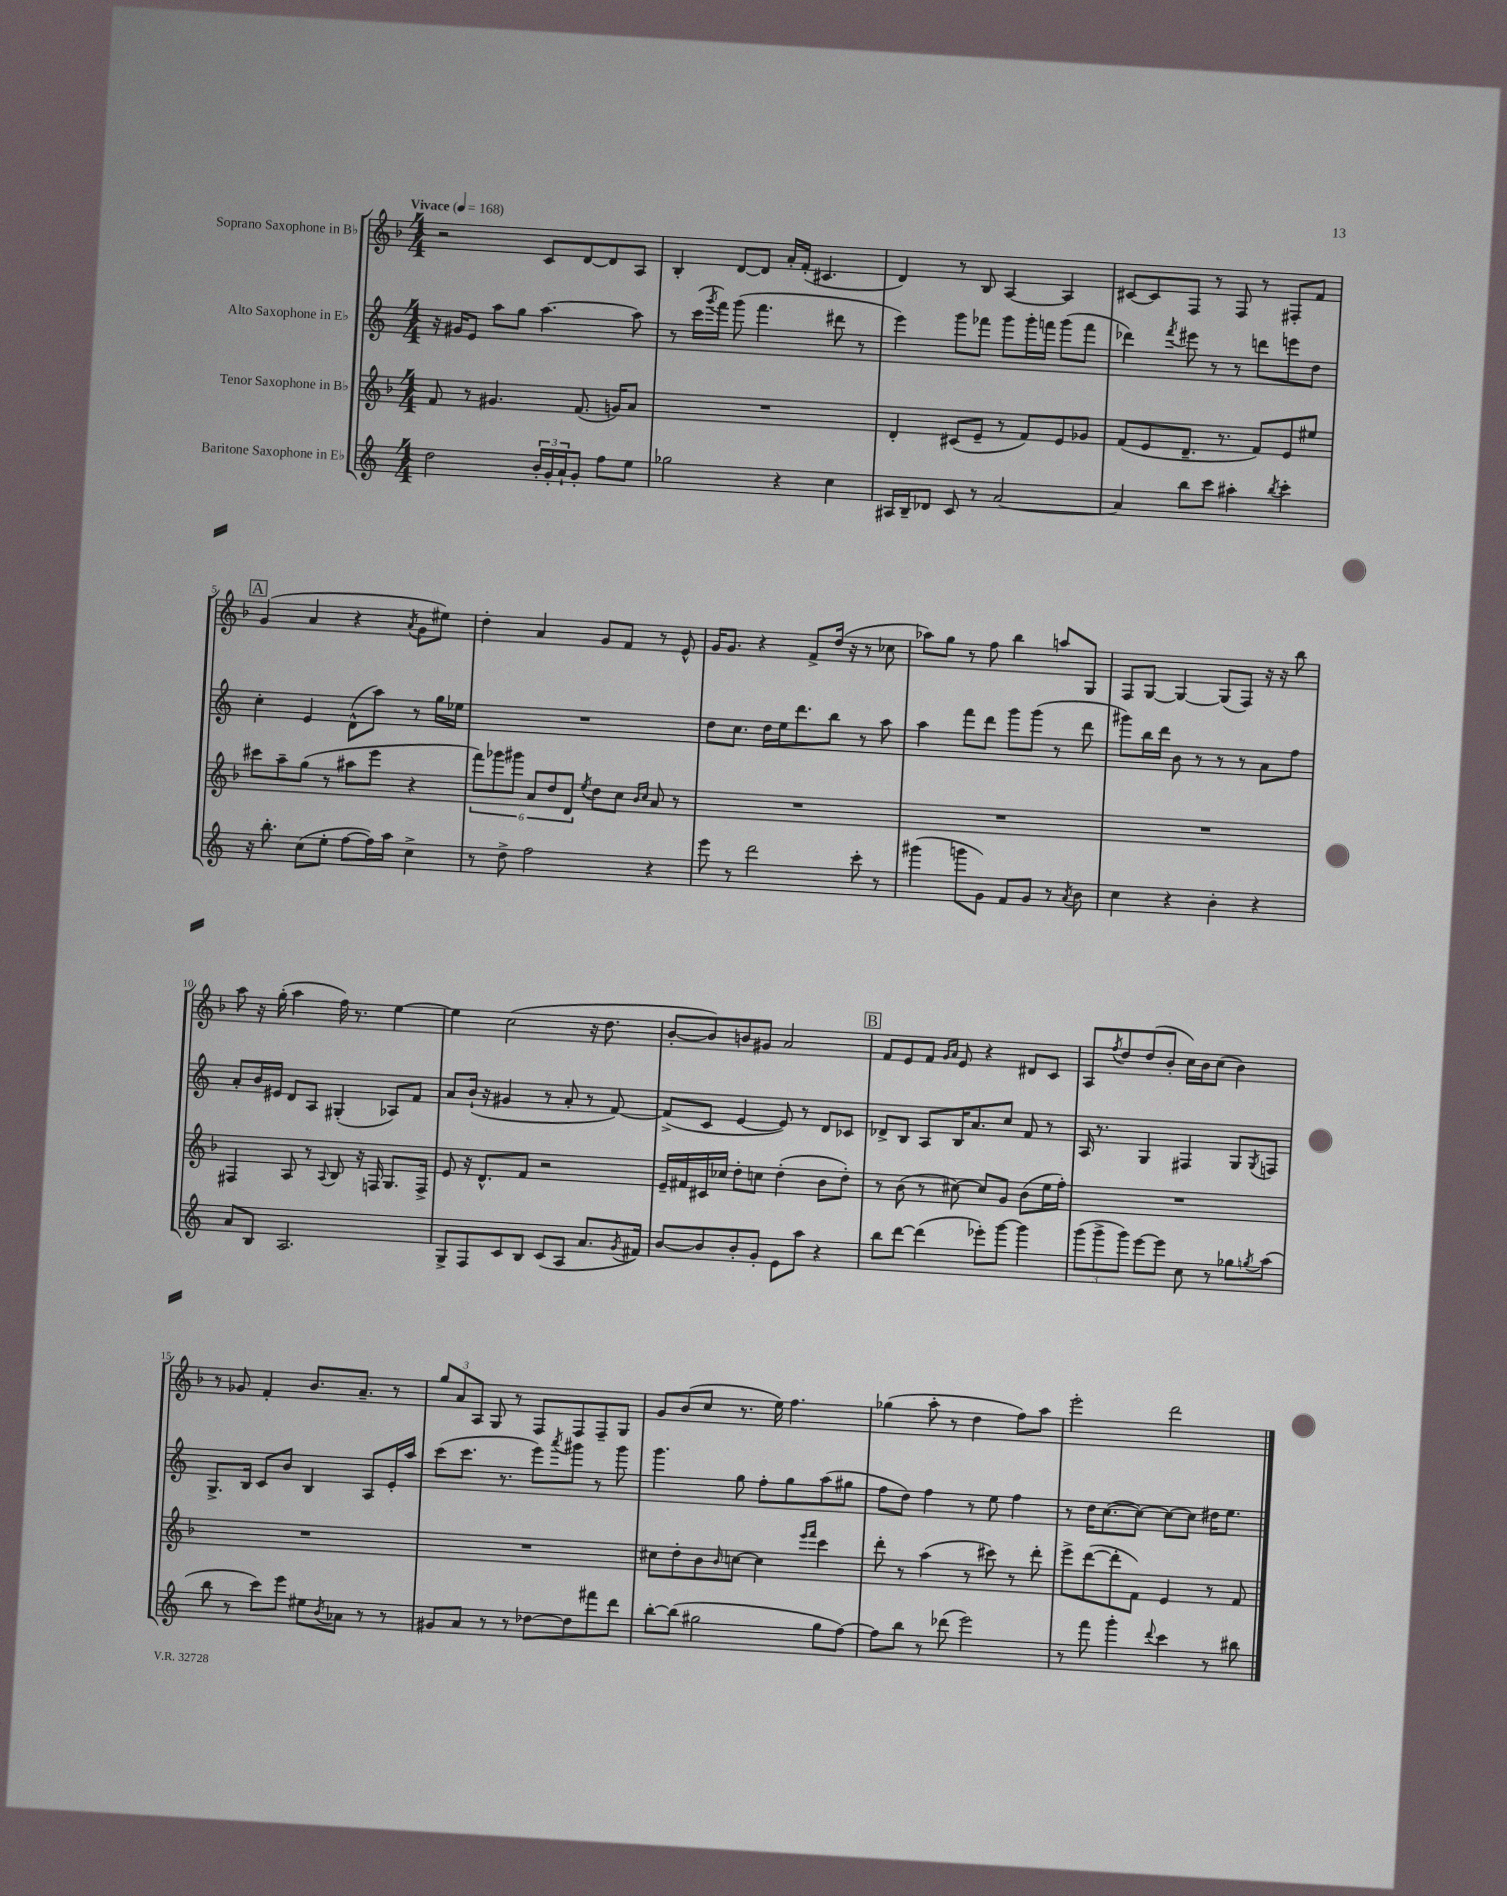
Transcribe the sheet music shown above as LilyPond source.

<<
\new StaffGroup <<
\new Staff = "s0" \with { instrumentName = "Soprano Saxophone in Bb" } {
    \clef treble \key f \major \numericTimeSignature \time 4/4 \tempo "Vivace" 4 = 168
    r2 c'8 d'8~ d'8 a8 |
    bes4-. d'8~ d'8 a'16-. f'16-.( cis'4. |
    d'4) r8 bes8 a4~ a4 |
    cis'8~ cis'8 f8 r8 f8 r8 fis8-. f'8 |
    \mark \markup { \box "A" } g'4( a'4 r4 \acciaccatura { a'8 } g'8 eis''8) |
    d''4-. a'4 g'8 f'8 r8 e'8-^ |
    g'16 g'8. r4 f'8-> d''16( r16 r8 ces''8 |
    aes''8) g''8 r8 f''8 bes''4 a''8 g8 |
    f8 g8~ g4~ g8( f8) r16 r16 bes''8 |
    a''8 r16 g''16-.( a''4 f''16) r8. e''4~ |
    e''4 c''2( r16 d''8. |
    bes'8~-. bes'8) b'8 gis'8 a'2 |
    \mark \markup { \box "B" } f'8 e'8 f'8 \grace { g'16 a'16 } e'8 r4 dis'8 c'8 |
    a8 \acciaccatura { f''8 } d''8 d''8( bes'8-. c''16) bes'16 c''8( bes'4) |
    r8 ges'8 f'4-. bes'8. a'8.-- r8 |
    \tuplet 3/2 { g''8 a'8 a8 } g8 r8 f8 f8 f8-- g8 |
    g'8 bes'8( c''8 r8. e''16) f''4. |
    ges''4( a''8-. r8 d''4 f''8) a''8 |
    e'''2-. d'''2 \bar "|." |
}
\new Staff = "s1" \with { instrumentName = "Alto Saxophone in Eb" } {
    \clef treble \key c \major \numericTimeSignature \time 4/4
    r16 gis'16 e'8 a''8 g''8 a''4.~ a''8 |
    r8 c'''16( \acciaccatura { g'''8 } f'''16) g'''8( f'''4. dis'''8 r8 |
    e'''4) g'''8 fes'''8 g'''8 g'''16-. f'''16 g'''8( f'''8 |
    des'''4) \acciaccatura { f'''8 } eis'''8 r8 r8 d'''8 e'''8 d''8 |
    \mark \markup { \box "A" } c''4-. e'4 d'8-^( a''8) r8 g''16 ees''16 |
    R1 |
    d''8 c''8. d''16 e''16 d'''8. b''8 r8 a''8 |
    a''4 f'''8 d'''8 g'''8 g'''8( r8 d'''8 |
    gis'''8) b''16 d'''16 b'8 r8 r8 r8 a'8 f''8 |
    a'8-. b'16 eis'16 d'8 a8 gis4-.( aes8) f'8 |
    a'8 b'16-!( r16 gis'4 r8 a'8-. r8 f'8~) |
    f'8->( c'8 e'4~ e'8) r8 d'8 ces'8 |
    \mark \markup { \box "B" } des'8-> b8 a8 b16 a'8. c''8 f'8 r8 |
    a16 r8. g4 fis4 g8 \acciaccatura { g8 } f8 |
    g8.-> b16 c'8 b'8 b4 a8 e'16-. a''16 |
    c'''8( c'''8. r8. e'''8) \acciaccatura { a'''8 } gis'''8 r8 gis'''8 |
    g'''4. g''8 f''8-. g''8 a''8( gis''8 |
    f''8 d''8) f''4 r8 e''8 f''4 |
    r8 d''16 c''8.~( c''8~) c''8~ c''8 dis''16 e''8. \bar "|." |
}
\new Staff = "s2" \with { instrumentName = "Tenor Saxophone in Bb" } {
    \clef treble \key f \major \numericTimeSignature \time 4/4
    f'8 r8 gis'4. f'8.( g'16) a'8 |
    R1 |
    d'4-. cis'8( e'8-- r8 f'8) e'8 ges'8 |
    f'8( e'8 d'8.-- r8. f'8) e'8 eis''8 |
    \mark \markup { \box "A" } cis'''8 a''8-- g''8( r8 ais''8 e'''8 r4 |
    \tuplet 6/4 { f'''8) ges'''8 gis'''8 a'8 d''8 d'8 } \acciaccatura { e''8 } d''8 c''8 \grace { bes'16 c''16 } a'8 r8 |
    R1 |
    R1 |
    R1 |
    fis4 a8 r8 \appoggiatura { a8 } bes8 r16 f16 g8. f16-> |
    e'8 r16 d'8.-^ f'8 r2 |
    e'16-- fis'16 cis'16 ces''16 d''8-. c''8 d''4-.( bes'8 d''8-.) |
    \mark \markup { \box "B" } r8 bes'8( r8 cis''8~) cis''8 g'8 bes'8( e''16 f''16-.) |
    R1 |
    R1 |
    R1 |
    cis''8 d''8-. bes'8 \grace { bes'16 } c''8~ c''4 \grace { e'''16 f'''16 } c'''4 |
    d'''8-. r8 a''4( r8 cis'''8) r8 d'''8-. |
    e'''8-> d'''8~( d'''8-. f'8) e'4 r8 f'8 \bar "|." |
}
\new Staff = "s3" \with { instrumentName = "Baritone Saxophone in Eb" } {
    \clef treble \key c \major \numericTimeSignature \time 4/4
    d''2 \tuplet 3/2 { b'16-. g'16-. a'16-! } g'8-. f''8 e''8 |
    ges''2 r4 c''4 |
    ais16 b16-- des'8 c'8 r8 a'2~ |
    a'4 b''8 c'''8 ais''4-. \acciaccatura { b''8 } c'''4-. |
    \mark \markup { \box "A" } r16 b''8.-. c''8( e''8-. f''8~ f''16) a''16 c''4-> |
    r8 d''8-> f''2 r4 |
    e'''8 r8 d'''2 c'''8-. r8 |
    gis'''4( g'''8 g'8) f'8 g'8 r8 \acciaccatura { a'8 } b'8 |
    c''4 r4 b'4-. r4 |
    a'8 b8 a2. |
    g8-> f8 c'8 b8 c'8( a8 a'8. \acciaccatura { g'8 } fis'16) |
    b'8~ b'8 b'8-. g'8-. e'8 a''8 r4 |
    \mark \markup { \box "B" } b''8 d'''8~ d'''4( ees'''8-.) g'''8~ g'''4 |
    \tuplet 3/2 { g'''8( g'''8-> g'''8) } e'''8~ e'''8 c''8 r8 ges''8 \acciaccatura { g''8 } a''8( |
    b''8 r8 c'''8) e'''8 eis''8 \acciaccatura { b'8 } aes'8 r8 r8 |
    gis'8 a'8 r8 r8 des''8~ des''8 fis'''8 d'''8 |
    b''8~-. b''8( gis''2 gis''8 f''8~) |
    f''8 b''8 r8 des'''8( e'''2) |
    r8 f'''8 g'''4-. \appoggiatura { d'''8 } c'''4 r8 bis''8 \bar "|." |
}
>>
>>
